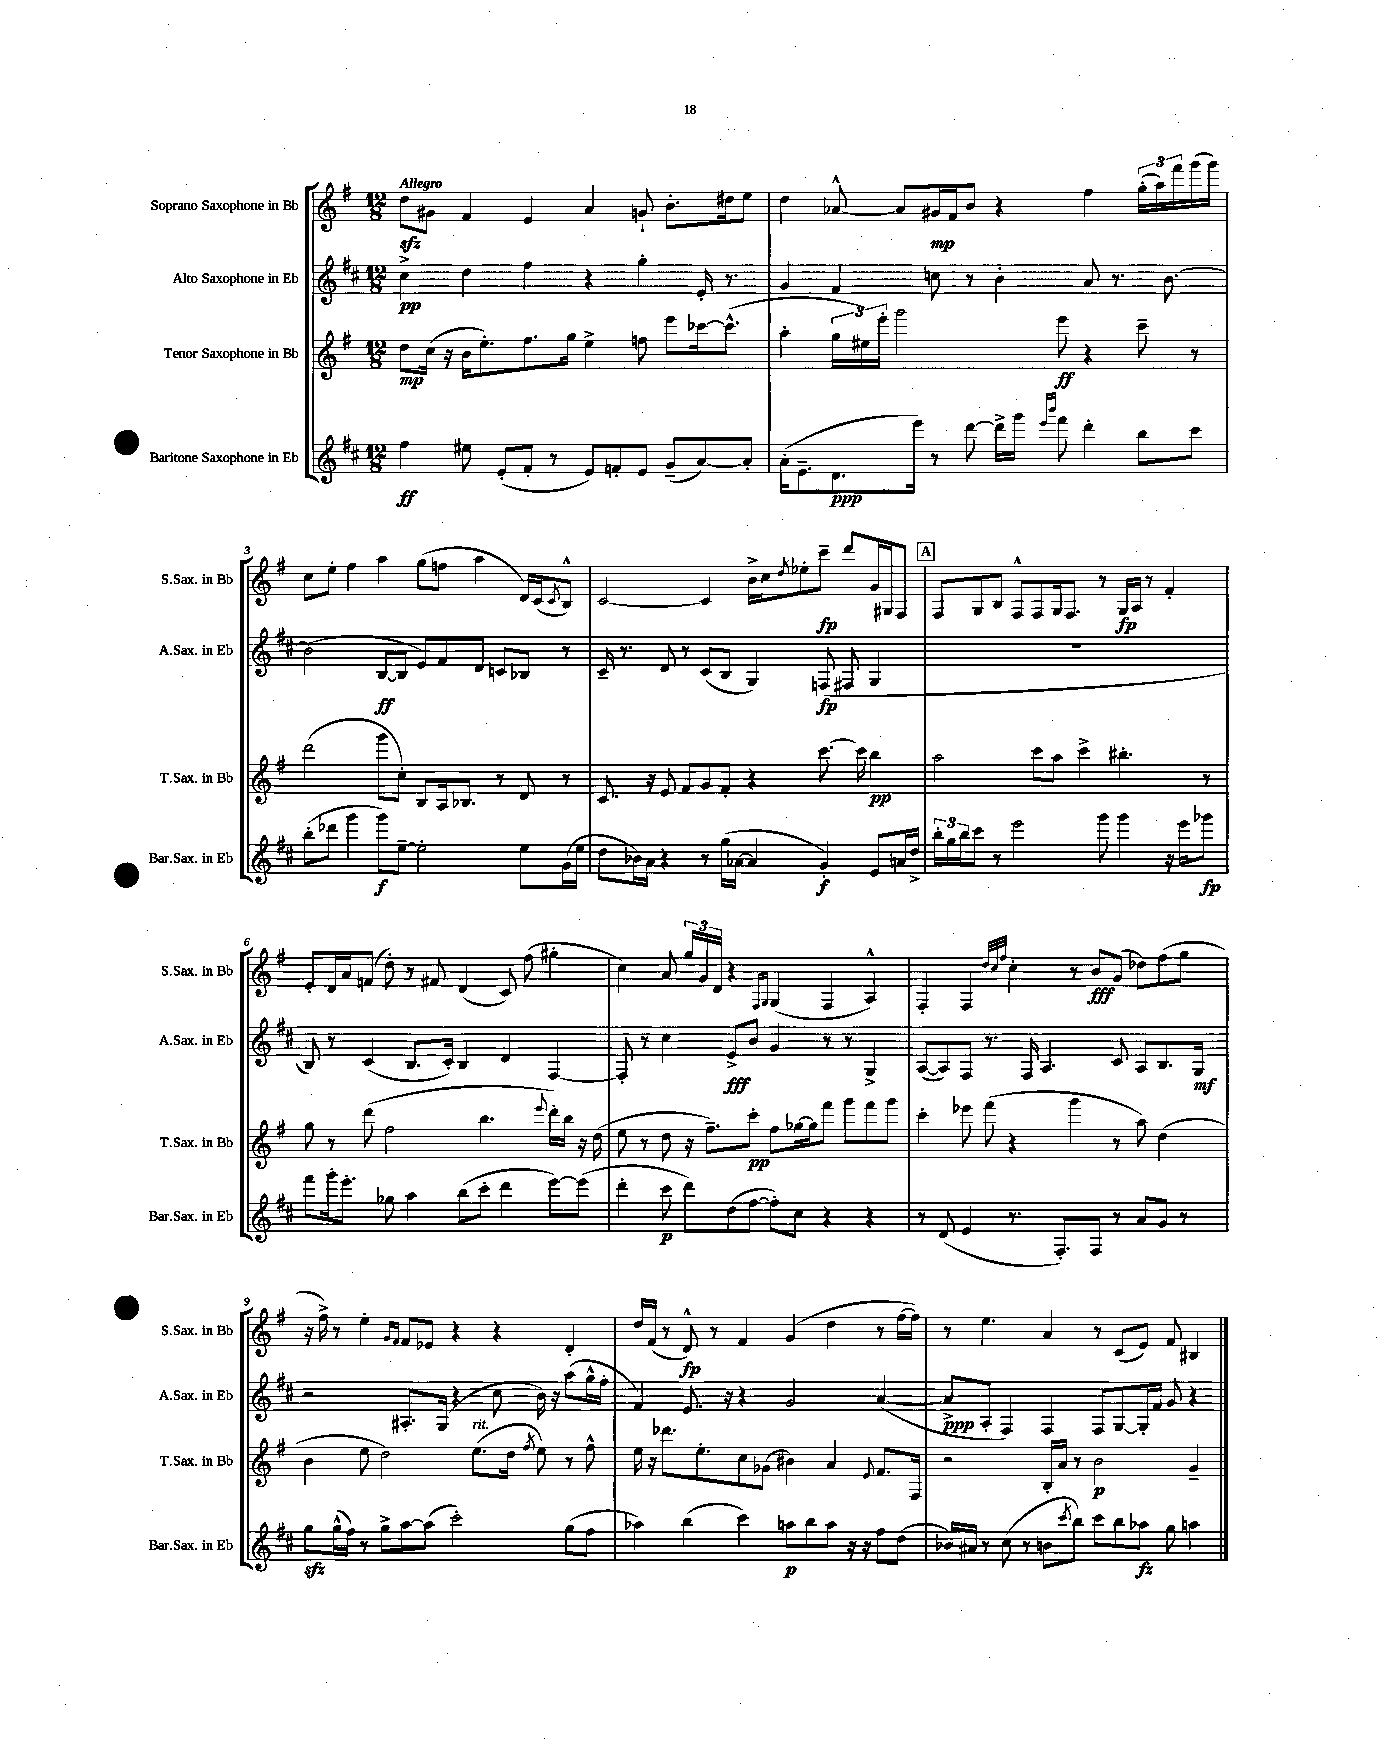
<<
\new StaffGroup <<
\new Staff = "s0" \with { instrumentName = "Soprano Saxophone in Bb" shortInstrumentName = "S.Sax. in Bb" } {
    \clef treble \key g \major \numericTimeSignature \time 12/8 \tempo "Allegro"
    d''8\sfz gis'8 fis'4 e'4 a'4 g'8-! b'8.-. dis''16 e''8 |
    d''4 aes'8~-^ aes'8 gis'16\mp fis'16 b'8 r4 fis''4 \tuplet 3/2 { g''16-.( a''16) fis'''16 } g'''16( g'''16) |
    c''8 e''8-. fis''4 a''4 g''8( f''8 a''4 d'16) c'16( \acciaccatura { c'8 } b8-^) |
    c'2~ c'4 b'16-> c''16 \acciaccatura { d''8 } ees''8-. c'''8--\fp d'''8 g'16 gis16 fis8 |
    \mark \markup { \box "A" } fis8 g8 b8 fis8-^ fis8 g16 fis8. r8 g16\fp a16 r8 fis'4-. |
    e'8-. d'16 a'16 f'8( d''8-.) r8 fis'8 d'4( c'8) fis''8( gis''4-. |
    c''4) a'8 \tuplet 3/2 { g''16 g'16 d'16 } r4 \grace { fis16 g16 } g4( fis4 a4-^) |
    fis4-. fis4 \grace { d''32 c''32 fis''32 } c''4-. r8 b'8\fff g'8( des''8) fis''8( g''8 |
    r16 fis''16->) r8 e''4-. \grace { g'16 fis'16 } fis'8 ees'8 r4 r4 d'4-. |
    d''16 fis'16( r8 d'8-^\fp) r8 fis'4 g'4( d''4 r8 fis''16~ fis''16) |
    r8 e''4. a'4 r8 c'8( e'8) fis'8 bis4 \bar "|." |
}
\new Staff = "s1" \with { instrumentName = "Alto Saxophone in Eb" shortInstrumentName = "A.Sax. in Eb" } {
    \clef treble \key d \major \numericTimeSignature \time 12/8
    cis''4->\pp d''4 fis''4 r4 g''4-. e'16-. r8. |
    g'4 fis'4 c''8 r8 b'4-. a'8 r8. b'8.~ |
    b'2( b8~\ff b8 e'8) fis'8 d'8 c'8 bes8 r8 |
    cis'16-- r8. d'8 r8 cis'8( b8 g4) f8\fp( fis8 g4 |
    \mark \markup { \box "A" } R1. |
    b8) r8 cis'4( b8. cis'16-.) b4 d'4 fis4~ |
    fis8-. r8 cis''4 e'8->\fff b'8 g'4 r8 r8 g4-> |
    a8~( a8) fis8 r8. fis16 a4. cis'8 a8 b8. g16\mf |
    r2 ais8.-. g16( r4 cis''8 b'16) r16 a''8( g''16-^ fis''16-. |
    fis'4) e'8. r16 r4 g'2 a'4~( |
    a'8->\ppp a8-. fis4) fis4 fis8 g8~ g16-. fis'16 g'8 r4 \bar "|." |
}
\new Staff = "s2" \with { instrumentName = "Tenor Saxophone in Bb" shortInstrumentName = "T.Sax. in Bb" } {
    \clef treble \key g \major \numericTimeSignature \time 12/8
    d''8\mp c''16( r16 b'16 e''8.-.) fis''8. g''16 e''4-> f''8 e'''8 ces'''16~ ces'''8.-^( |
    a''4-. \tuplet 3/2 { g''16 eis''16) e'''16-. } g'''2 e'''8\ff r4 c'''8-- r8 |
    d'''2( g'''8 c''8-.) b8 a16 bes8. r8 d'8 r8 |
    c'8. r16 e'8 fis'8 g'8 fis'8-. r4 c'''8.~ c'''16 b''4\pp |
    \mark \markup { \box "A" } a''2 c'''8 a''8 c'''4-> bis''4.-. r8 |
    g''8 r8 d'''8( fis''2 b''4. \appoggiatura { e'''8 } d'''16-.) b''16 r16 d''16( |
    e''8 r8 d''8 r16 fis''8.--) c'''8-.\pp fis''8 ges''16~ ges''16 fis'''8 g'''8 fis'''8 g'''8 |
    c'''4-. ees'''8 fis'''8( r4 g'''4 r8 a''8) d''4( |
    b'4 e''8 d''2) e''8.^\markup { \italic "rit." }( d''16 \acciaccatura { fis''8 } e''8) r8 fis''8-^ |
    e''16 r16 des'''8. e''8.-. c''8 ges'8( bis'4) a'4 \appoggiatura { e'8 } fis'8. fis16 |
    r2 b16-. a'16 r8 b'2\p g'4-- \bar "|." |
}
\new Staff = "s3" \with { instrumentName = "Baritone Saxophone in Eb" shortInstrumentName = "Bar.Sax. in Eb" } {
    \clef treble \key d \major \numericTimeSignature \time 12/8
    fis''4\ff eis''8 e'8-.( fis'8-. r8 e'8) f'8-. e'8 g'8--( a'8~) a'8-. |
    a'16-.( e'8.-- d'8.\ppp e'''16) r8 d'''8~ d'''16-> g'''16 \grace { e'''16 b'''16 } fis'''8 d'''4-. b''8 cis'''8 |
    b''8-.( des'''8 g'''4 g'''8\f) e''8~-- e''2-. e''8 g'16( e''16 |
    d''8 bes'16) a'16 r4 r8 g''16( aes'16~ aes'4 g'4-.\f) e'8 a'16 d''16-> |
    \mark \markup { \box "A" } \tuplet 3/2 { b''16-. g''16 b''16 } cis'''8 r8 e'''2 g'''8 g'''4 r16 e'''16 ges'''8\fp |
    fis'''8 g'''16-. e'''8.-. ges''8 a''4 b''8( cis'''8-. d'''4 e'''8~) e'''8( |
    d'''4-. cis'''8\p d'''8) d''8( fis''8~ fis''8-.) cis''8 r4 r4 |
    r8 d'8( e'4 r8. fis8.-.) fis8 r8 a'8 g'8 r8 |
    g''8\sfz g''16-^( fis''16) r8 g''8-> a''8~ a''8( cis'''2-.) g''8( fis''8 |
    aes''4) b''4( cis'''4) a''8\p b''8 a''8 r16 r16 fis''8 d''8( |
    bes'16) ais'16 r8 cis''8( r8 b'8 \acciaccatura { cis'''8 } b''8) cis'''8 b''8 aes''8\fz g''8 a''4 \bar "|." |
}
>>
>>
